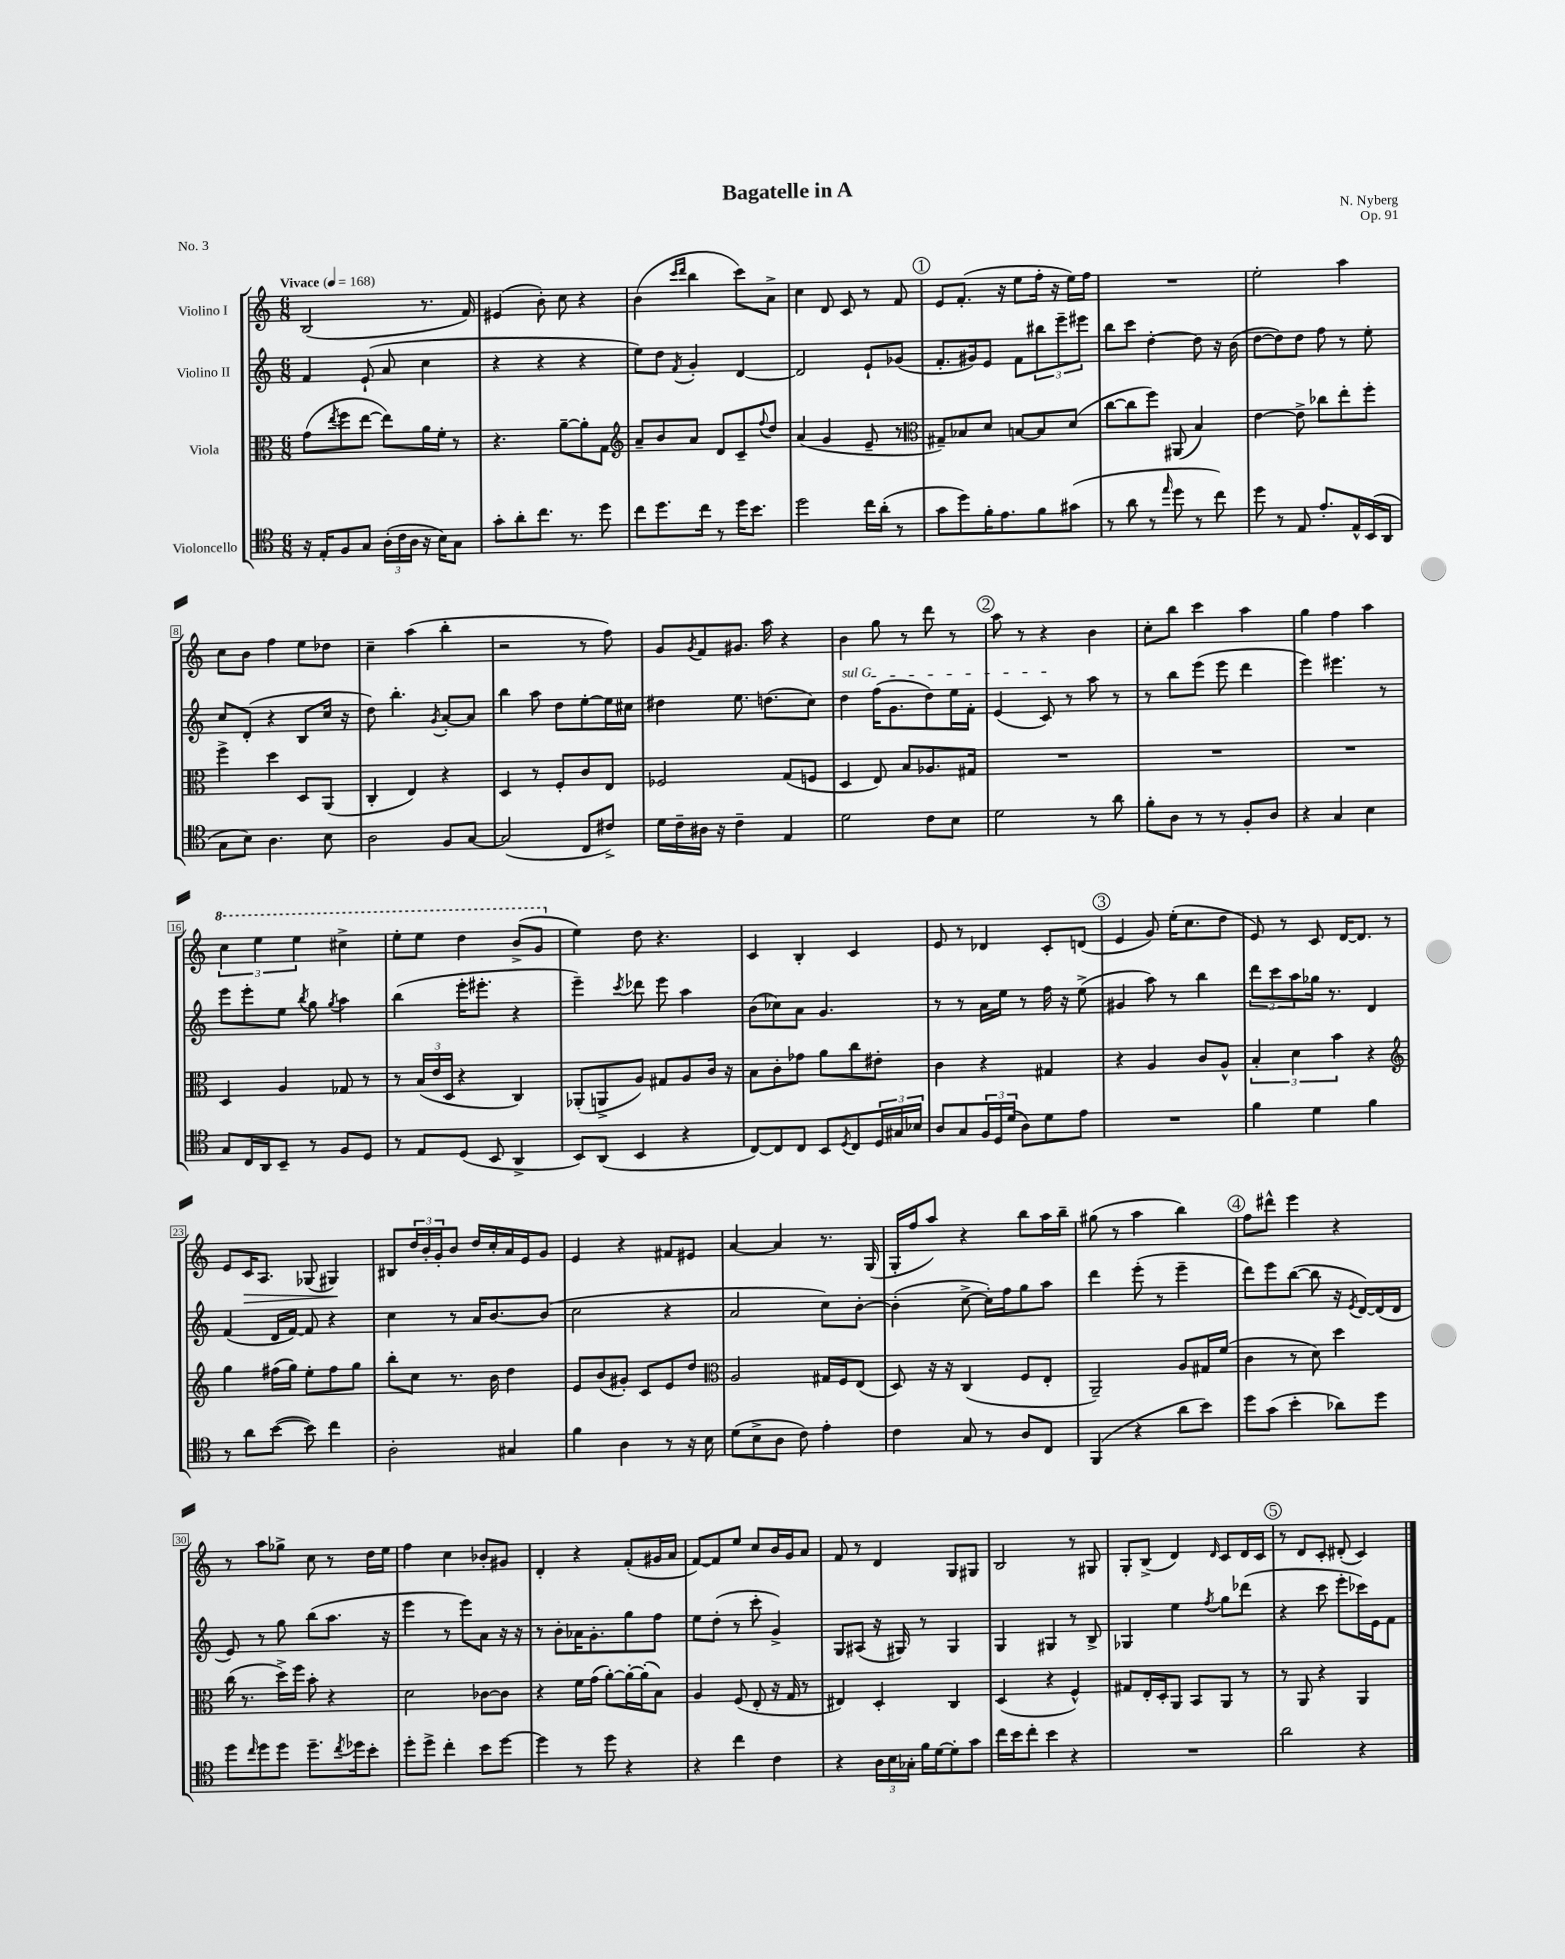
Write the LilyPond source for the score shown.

\header { title = "Bagatelle in A" composer = "N. Nyberg" opus = "Op. 91" piece = "No. 3" }
<<
\new StaffGroup <<
\new Staff = "s0" \with { instrumentName = "Violino I" } {
    \clef treble \key c \major \numericTimeSignature \time 6/8 \tempo "Vivace" 4 = 168
    b2( r8. f'16) |
    eis'4( b'8-.) c''8 r4 |
    b'4( \grace { c'''16 d'''16 } b''4 c'''8) a'8-> |
    c''4 d'8 c'8 r8 f'8 |
    \mark \markup { \circle "1" } e'8 f'8.-.( r16 e''8 f''16-. r16 e''16) f''16 |
    R2. |
    e''2-. a''4 |
    c''8 b'8 f''4 e''8 des''8 |
    c''4-- a''4( b''4-. |
    r2 r8 f''8) |
    g'8 \acciaccatura { g'8 } f'8 gis'8. a''16 r4 |
    b'4 g''8 r8 d'''8 r8 |
    \mark \markup { \circle "2" } a''8 r8 r4 b'4 |
    c''8-. b''8 c'''4 a''4 |
    g''4 f''4 a''4 |
    \tuplet 3/2 { \ottava #1 c'''4 e'''4 e'''4 } cis'''4-> |
    e'''8-. e'''8 d'''4 b''8->( g''8 \ottava #0 |
    e''4) d''8 r4. |
    c'4 b4-. c'4 |
    e'8 r8 des'4 c'8-. d'8( |
    \mark \markup { \circle "3" } e'4 g'8) e''16-.( c''8. d''8 |
    e'8) r8 c'8 d'16~ d'8. r8 |
    e'8 c'16\> a8. ges8( gis4\!) |
    bis8 \tuplet 3/2 { d''16 b'16-. g'16-. } b'8 d''16 c''16-. a'16 e'16 g'8 |
    e'4 r4 fis'8 eis'8 |
    a'4~ a'4 r8. g16( |
    g16-. f''16 a''8) r4 b''8 a''16 b''16-- |
    gis''8( r8 a''4 b''4) |
    \mark \markup { \circle "4" } f''8 dis'''8-^ e'''4 r4 |
    r8 a''8 ges''8-> c''8 r8 d''16 e''16 |
    f''4 c''4 bes'8-. gis'8 |
    d'4-. r4 f'8-.( gis'16 a'16 |
    f'8~) f'8 e''8 c''8 b'16 g'16 a'8 |
    f'8 r8 d'4 g8 gis8 |
    b2 r8 gis8 |
    g8-. b8->( d'4) \grace { d'16 } c'8 d'16 c'16 |
    \mark \markup { \circle "5" } r8 d'8 c'8-. dis'8-.( c'4) \bar "|." |
}
\new Staff = "s1" \with { instrumentName = "Violino II" } {
    \clef treble \key c \major \numericTimeSignature \time 6/8
    f'4 e'8-!( a'8 c''4 |
    r4 r4 r4 |
    e''8) d''8 \acciaccatura { f'8 } g'4-. d'4~ |
    d'2 e'8-! ges'8( |
    \mark \markup { \circle "1" } f'8.-. gis'16) e'8 f'8 \tuplet 3/2 { bis''8 e'''8-- eis'''8 } |
    b''8 c'''8 d''4~-. d''8 r16 b'16( |
    d''8~ d''8) d''8 f''8 r8 e''8-. |
    c''8 d'8-.( r4 b8 c''16 r16 |
    d''8) b''4.-. \acciaccatura { g'8 } a'8~-. a'8 |
    b''4 a''8 d''8 e''8~-. e''16 cis''16 |
    dis''4 e''8. d''8.( c''8) |
    \once \override TextSpanner.bound-details.left.text = \markup { \italic "sul G" } d''4\startTextSpan f''16( g'8. d''8) e''16 f'16-. |
    \mark \markup { \circle "2" } e'4( c'8\stopTextSpan) r8 a''8 r8 |
    r8 b''8 e'''8( e'''8 d'''4 |
    e'''4) eis'''4. r8 |
    e'''8 e'''8-. e''8 \acciaccatura { b''8 } g''8 \acciaccatura { g''8 } a''4 |
    b''4( e'''16-. eis'''8.-. r4 |
    e'''4--) \acciaccatura { c'''8 } des'''8 e'''8 a''4 |
    b'8( ces''8) a'8 g'4. |
    r8 r8 a'16 e''16 r8 f''16 r16 e''8->( |
    \mark \markup { \circle "3" } gis'4 a''8) r8 b''4 |
    \tuplet 3/2 { d'''8 c'''8 a''8 } ges''16 r8. d'4 |
    f'4( d'16 f'16~) f'8 r4 |
    c''4 r8 a'16 b'8.~ b'8( |
    c''2 r4 |
    a'2 c''8) b'8~-. |
    b'4-.( c''8~-> c''16-.) f''16 g''8 a''8 |
    d'''4 e'''8-.( r8 e'''4-- |
    \mark \markup { \circle "4" } d'''8) e'''8 b''8~( b''8 r16 \acciaccatura { e'8 } d'16~) d'16( d'16 |
    e'8) r8 g''8 b''8( a''8. r16 |
    e'''4 r8 e'''8) a'8 r16 r16 |
    r8 b'8-. aes'16 g'8.-. g''8 f''8 |
    e''8 d''8-.( r8 c'''8-. g'4->) |
    g8 ais8( r16 gis16) r8 gis4 |
    g4 gis4 r8 b8-> |
    ges4 e''4 \acciaccatura { f''8 } g''8 des'''8( |
    \mark \markup { \circle "5" } r4 c'''8 e'''8-. ces'''16) e'16 f'8 \bar "|." |
}
\new Staff = "s2" \with { instrumentName = "Viola" } {
    \clef alto \key c \major \numericTimeSignature \time 6/8
    g'8( \acciaccatura { e''8 } f''8 e''8~ e''8) a'16 f'16-. r8 |
    r4. a'8~-- a'8-. g8 |
    \clef treble a'8-- b'8 a'8 d'8 c'8-- \appoggiatura { f''8 } d''8 |
    a'4( g'4 e'8-- r8 |
    \mark \markup { \circle "1" } \clef alto gis8--) bes8 d'8 b8~ b8 d'8( |
    c''8~ c''8 f''8) ais,8( b4) |
    e'4~ e'8-> ces''8 e''8-. f''8-. |
    f''4-> d''4 d8 a,8( |
    c4-. e4) r4 |
    d4 r8 f8-. c'8 e8 |
    fes2 g8( f8 |
    d4 e8) b8 aes8. gis16 |
    \mark \markup { \circle "2" } R2. |
    R2. |
    R2. |
    d4 a4 ges8 r8 |
    r8 \tuplet 3/2 { b16( e'16 d16 } r4 c4) |
    aes,8-.( a,8-> a8) gis8 a8 c'16 r16 |
    b8 c'8-. ges'8 a'8 c''8 eis'8-. |
    c'4 r4 gis4 |
    \mark \markup { \circle "3" } r4 a4 c'8 a8-^ |
    \tuplet 3/2 { b4-. d'4 b'4 } r4 |
    \clef treble g''4 fis''16( g''16) e''8-. fis''8 g''8 |
    b''8-. c''8 r8. b'16 d''4 |
    e'8 b'8( gis'8-.) c'8 e'8 d''8 |
    \clef alto a2 gis16 f16 e8( |
    d8) r16 r16 c4( f8 e8-. |
    a,2--) a8 gis16 f'16( |
    \mark \markup { \circle "4" } c'4 r8 d'8) d''4 |
    c''16( r8. d''16->) f''16 b'8-. r4 |
    d'2 ces'8~ ces'8 |
    r4 f'16 g'16( a'8~-.) a'16~-. a'16-.( b8) |
    a4 f8( e8-. r16 g16 r8 |
    eis4) d4-. c4 |
    d4( r4 f4-^) |
    gis8 e16-. d16-. a,8 b,8 a,8 r8 |
    \mark \markup { \circle "5" } r8 a,8 r4 a,4 \bar "|." |
}
\new Staff = "s3" \with { instrumentName = "Violoncello" } {
    \clef tenor \key c \major \numericTimeSignature \time 6/8
    r16 e16-. f8 g8 \tuplet 3/2 { a16-.( c'16 a16 } r16 b16) g8 |
    g'8-. a'8-. c''8. r8. d''8 |
    c''8 d''8. c''16 r8 d''16 b'8. |
    d''2 c''16 a'16-.( r8 |
    \mark \markup { \circle "1" } g'8 d''8) f'16-. e'8. f'8 gis'8( |
    r8 a'8 r8 \grace { e''16 } d''8 r8 c''8) |
    d''8 r8 e8 e'8.-. e16-^ b,16( a,16 |
    g8 b8) a4. b8 |
    a2 f8 g8~ |
    g2( c8 cis'8->) |
    d'16 c'16-- ais16 r16 c'4-- e4 |
    d'2 c'8 b8 |
    \mark \markup { \circle "2" } d'2 r8 a'8 |
    f'8-. a8 r8 r8 f8-. a8 |
    r4 g4 b4 |
    g8 c16 a,16 b,8-- r8 f8 d8 |
    r8 e8 d8( b,8 a,4-> |
    b,8) a,8( b,4 r4 |
    c8~) c8 c8 b,8 \acciaccatura { d8 } c8 \tuplet 3/2 { d16 gis16 bes16 } |
    a8 g8 \tuplet 3/2 { f16 d16 d'16( } a8) d'8 e'8 |
    \mark \markup { \circle "3" } R2. |
    f'4 d'4 f'4 |
    r8 a'8 b'8~( b'8) c''4 |
    a2-. gis4 |
    f'4 a4 r8 r16 b16 |
    d'8( b8-> a8 c'8) e'4-. |
    c'4 g8 r8 a8 c8 |
    f,4( r4 a'8 b'8) |
    \mark \markup { \circle "4" } d''8 g'8( b'4-. aes'8) d''8 |
    d''8 \grace { c''16 } d''8 d''8 d''8.-- \acciaccatura { c''8 } des''16 b'8-. |
    d''8-. d''8-> c''4-. b'8 d''8~ |
    d''4 r8 d''8 r4 |
    r4 c''4 c'4 |
    r4 \tuplet 3/2 { a16 b16 ges16-. } f'16 d'16~ d'8-. g'8 |
    c''16 b'16 c''8-. b'4 r4 |
    R2. |
    \mark \markup { \circle "5" } a'2 r4 \bar "|." |
}
>>
>>
\layout { \context { \Score \override BarNumber.stencil = #(make-stencil-boxer 0.1 0.3 ly:text-interface::print) } }
